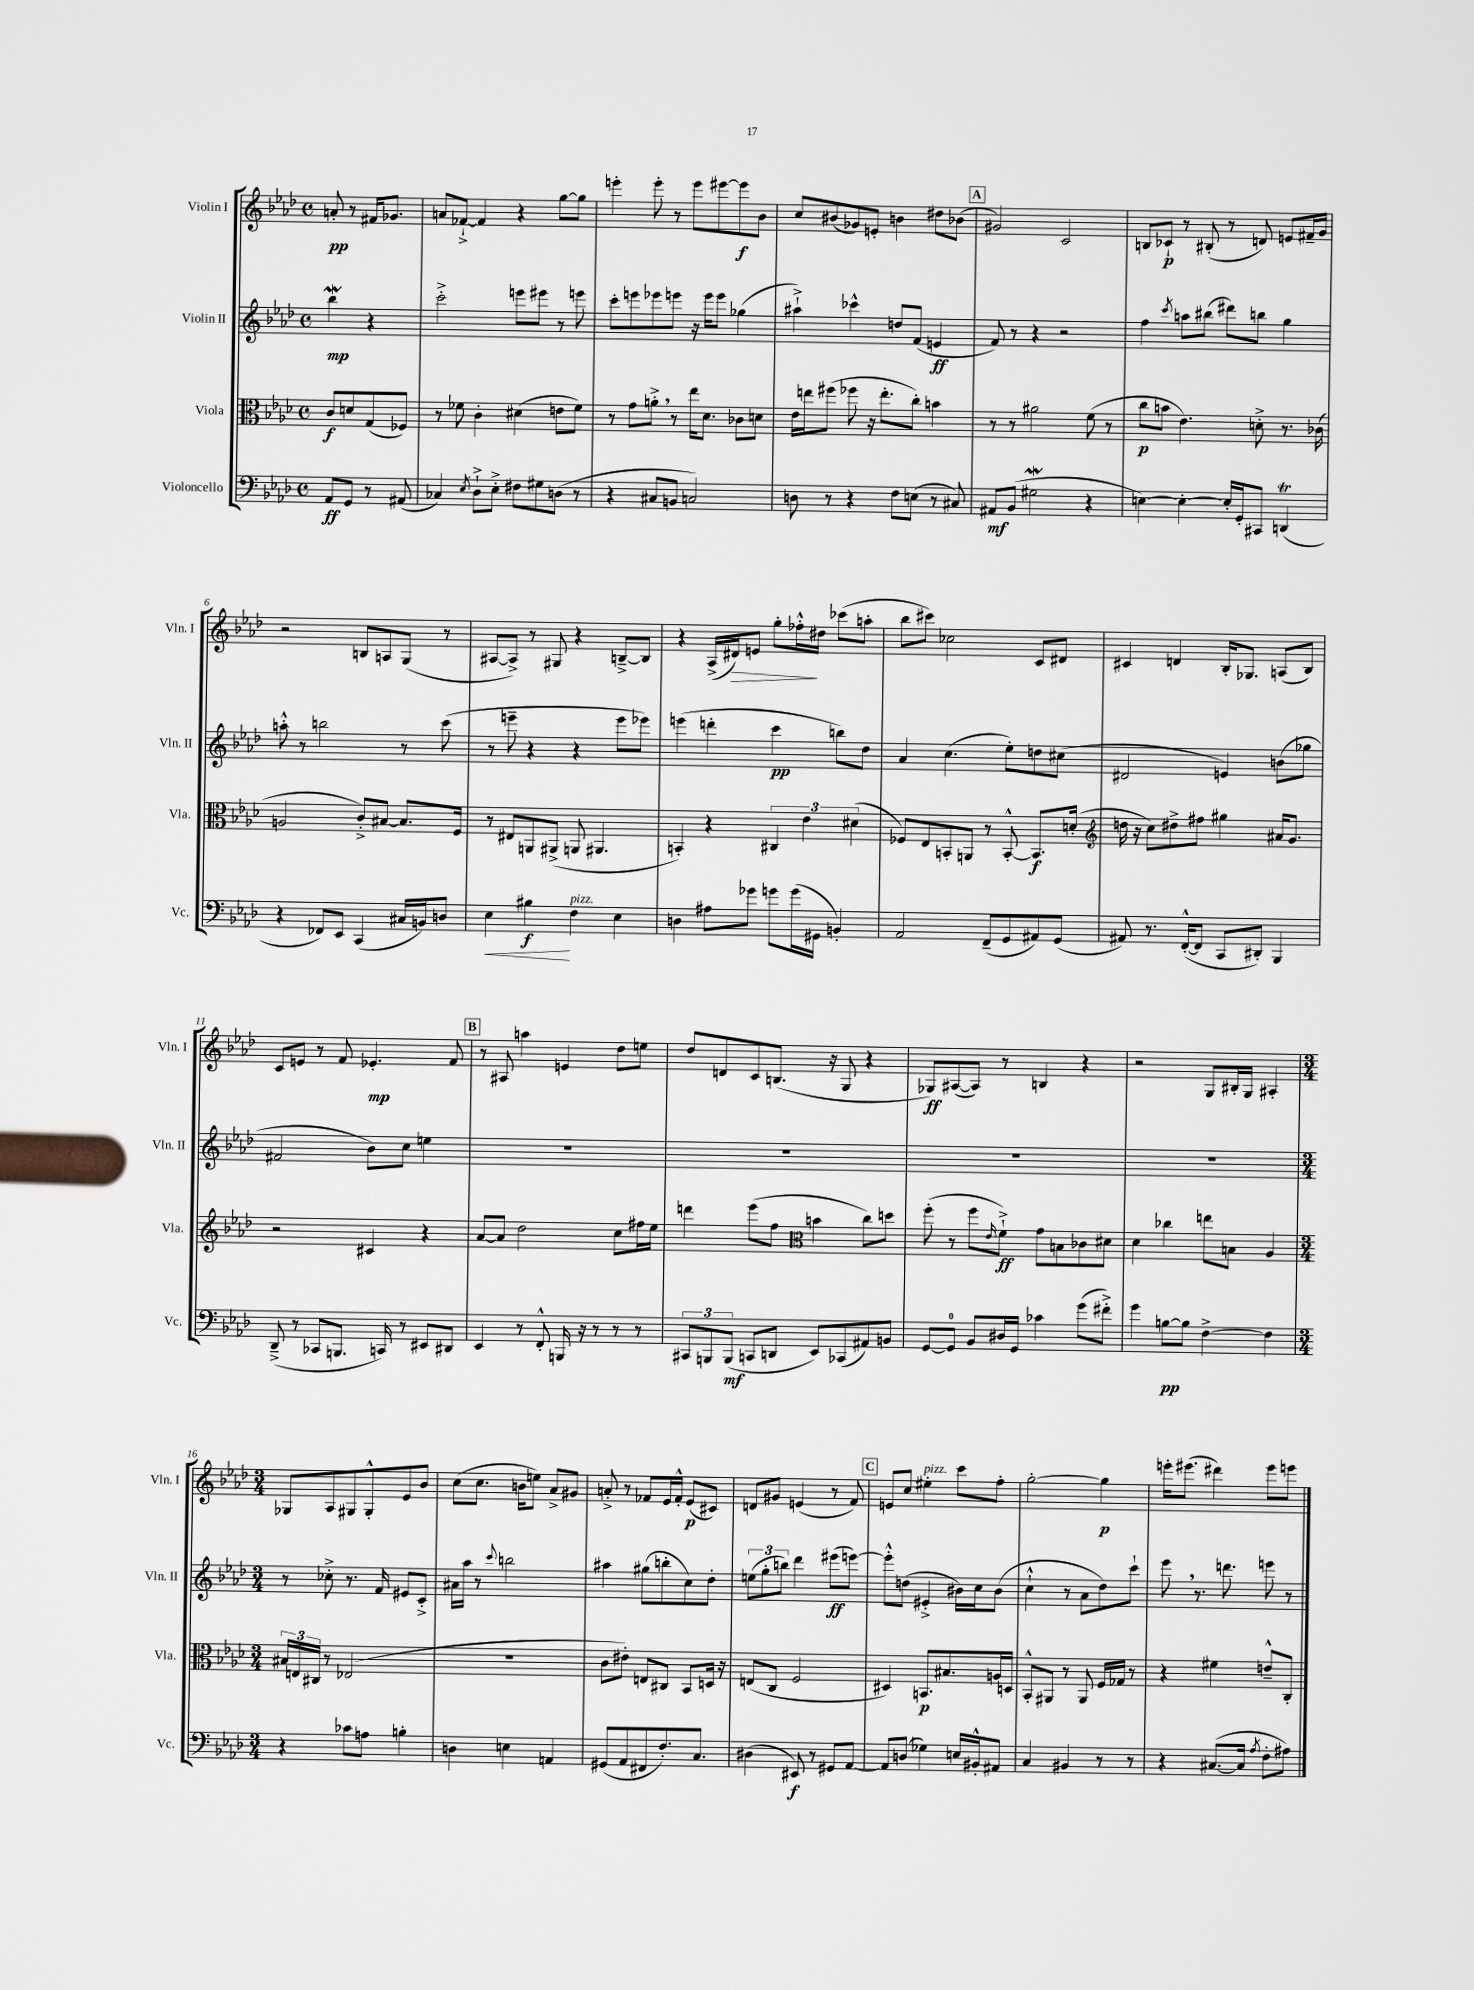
<<
\new StaffGroup <<
\new Staff = "s0" \with { instrumentName = "Violin I" shortInstrumentName = "Vln. I" } {
    \clef treble \key aes \major \defaultTimeSignature \time 4/4 \partial 2
    a'8-.\pp r8 fis'16 ges'8. |
    a'8 fes'8~-!-> fes'4 r4 g''8~ g''8 |
    e'''4-. e'''8-. r8 e'''8 eis'''8~ eis'''8\f bes'8 |
    c''8 bis'8( ges'8) e'8-. b'4 dis''8 bes'8( |
    \mark \markup { \box "A" } gis'2) c'2 |
    b8 ces'8-!\p r8 bis8-.( r8 d'8) e'8 fis'16-- g'16 |
    r2 b8 a8 g8( r8 |
    ais8~ ais8->) r8 gis8 r4 b8~---> b8 |
    r4 aes16->( dis'16\>) e'8 g''8-. fes''16-.-^\! dis''16 ces'''8( a''8-. |
    bes''8 cis'''8) ces''2 c'8 dis'8 |
    cis'4 d'4 bes16-. ges8. a8( bes8) |
    c'8 e'8 r8 f'8 ees'4.-.\mp f'8 |
    \mark \markup { \box "B" } r8 ais8 a''4 e'4 des''8 e''8 |
    des''8 d'8 c'8 b8.( r16 g8 r4 |
    ges8\ff) ais8~( ais8) r8 b4 r4 |
    r2 g8 bis16-. g16 ais4-. |
    \numericTimeSignature \time 3/4 ges8 aes8 gis8 gis8-.-^ ees'8 bes'8 |
    c''8( c''8. b'16 e''8) aes'8-> gis'8 |
    a'8-.-> r8 fes'8 ees'16 fes'16-.-^ ees'8\p( cis'8) |
    d'8 gis'8 e'4( r8 f'8) |
    \mark \markup { \box "C" } e'8 c''8 eis''4-.^\markup { \italic "pizz." } c'''8 f''8-. |
    g''2~-. g''4\p |
    e'''16-. eis'''8.( dis'''4) eis'''8 e'''8 \bar "|." |
}
\new Staff = "s1" \with { instrumentName = "Violin II" shortInstrumentName = "Vln. II" } {
    \clef treble \key aes \major \defaultTimeSignature \time 4/4 \partial 2
    bes''4\mordent\mp r4 |
    c'''2-.-> e'''8 eis'''8 r8 e'''8 |
    c'''8-. e'''8 ees'''8 e'''8 r16 e'''16 e'''8 ges''4( |
    ais''4-!->) ces'''4-^ d''8 f'8( e'4\ff |
    \mark \markup { \box "A" } f'8) r8 r4 r2 |
    f''4 \acciaccatura { c'''8 } a''8 bis''8( dis'''8) b''8 g''4 |
    a''8-.-^ r8 b''2 r8 c'''8( |
    r8 e'''8-- r4 r4 e'''8 ees'''8) |
    e'''4( d'''4-. c'''4\pp b''8) des''8 |
    aes'4 c''4.( ees''8-.) d''8 cis''8( |
    dis'2 e'4) b'8( ges''8 |
    fis'2 bes'8) c''8 e''4 |
    \mark \markup { \box "B" } R1 |
    R1 |
    R1 |
    R1 |
    \numericTimeSignature \time 3/4 r8 ces''8-.-> r8. f'16 eis'8 c'8-.-> |
    ais'16 aes''16 r8 \appoggiatura { c'''8 } b''2 |
    ais''4 gis''8( b''8-. c''8) des''8-. |
    \tuplet 3/2 { e''8( g''8-. b''8) } des'''4 eis'''8\ff( e'''8~) |
    \mark \markup { \box "C" } e'''8-.-^ d''8( eis'4-.-> bis'16) c''16 bis'8( |
    c''4-!-^ r8 aes'8 des''8) c'''8-! |
    ees'''8 \breathe r8. d'''8. e'''8 r8 \bar "|." |
}
\new Staff = "s2" \with { instrumentName = "Viola" shortInstrumentName = "Vla." } {
    \clef alto \key aes \major \defaultTimeSignature \time 4/4 \partial 2
    c'8\f d'8 g8( fes8) |
    r8 fes'8 c'4-. dis'4( e'8 fes'8) |
    r8 g'8 a'8-.-> \breathe r8 ees''16 des'8. ces'8 d'8 |
    ees'16 e''16 fis''8( fes''8 r16 e''8.-. c''8-.) b'4 |
    \mark \markup { \box "A" } r8 r8 ais'2 f'8( r8 |
    c''8\p b'8 ees'4.) d'8-.-> r8. ces'16( |
    a2 c'8-.->) bis8~ bis8. f16 |
    r8 eis8 a,8 ais,8->( a,8 ais,4. |
    b,4-.) r4 \tuplet 3/2 { cis4 ees'4 dis'4( } |
    fes8) ees8 b,8-. a,8 r8 b,8~-.-^ b,8.\f d'16-.( |
    \clef treble d''16 r16 c''8) dis''8-> fis''8 gis''4 ais'16 g'8. |
    r2 cis'4 r4 |
    \mark \markup { \box "B" } aes'8~ aes'8 des''2 c''8 fis''16 ees''16 |
    d'''4 ees'''8( f''8 \clef alto b'4 c''8) d''8 |
    f''8-.( r8 f''8 \grace { ees'16 } f'8-!->\ff) g'8 b8 ces'8 dis'8 |
    des'4 ces''4 e''8 b8 aes4 |
    \numericTimeSignature \time 3/4 \tuplet 3/2 { bis16 e16 cis16 } r8 ees2( |
    R2. |
    c'8 eis'8-.) e8 cis8 bes,8 d16 r16 |
    e8( c8 f2 |
    \mark \markup { \box "C" } dis4) b,8.\p bis8. a16 d16 |
    bes,8-.-^ ais,8 r8 ais,8 f16 ges16 r8 |
    r4 fis'4 e'8---^ c8-. \bar "|." |
}
\new Staff = "s3" \with { instrumentName = "Violoncello" shortInstrumentName = "Vc." } {
    \clef bass \key aes \major \defaultTimeSignature \time 4/4 \partial 2
    aes,8\ff g,8 r8 ais,8( |
    ces4) \acciaccatura { ees8 } des8-!-> ees8-.-> fis8 gis8 d8( r8 |
    r4 cis8 b,8 c2) |
    d8 r8 r4 f8 e8( r8 cis8) |
    \mark \markup { \box "A" } ais,8\mf bes,8( gis2\mordent r4 |
    e4~) e4~-. e16-. g,16-. cis,8 d,4\trill( |
    r4 fes,8) ees,8 c,4( cis16 b,16) d8 |
    ees4\< bis4\f\! f4^\markup { \italic "pizz." } ees4 |
    d4 ais8 ges'8 g'8 g'16( gis,16 b,4-.) |
    aes,2 f,8--( g,8 ais,8) g,8( |
    ais,8) r8. f,16~-.-^( f,8 c,8 dis,8-.) bes,,4 |
    des,8--->( r8 ces,8 b,,8. c,16) r8 eis,8 dis,8 |
    \mark \markup { \box "B" } ees,4 r8 f,8-.-^ b,,16 r16 r8 r8 r8 |
    \tuplet 3/2 { cis,8 b,,8 b,,8\mf( } c,8 d,8 ees,8) ces,8( ais,8) b,8 |
    g,8~ g,8-0 bes,8 dis16 g,16 ces'4 g'8( fis'8-.->) |
    g'4 b8~\pp b8 f4~-> f4 |
    \numericTimeSignature \time 3/4 r4 ces'8 a8 b4-. |
    d4 e4 a,4 |
    gis,8( aes,8 fis,8 f8.-.) c8. |
    dis4( eis,8\f) r8 gis,8 aes,8~ |
    \mark \markup { \box "C" } aes,8 d8( ges4) e16 bis,16-.-^ ais,8 |
    c4 bis,4 r8 r8 |
    r4 cis8.~( cis16 \acciaccatura { aes8 } f8-. ais8) \bar "|." |
}
>>
>>
